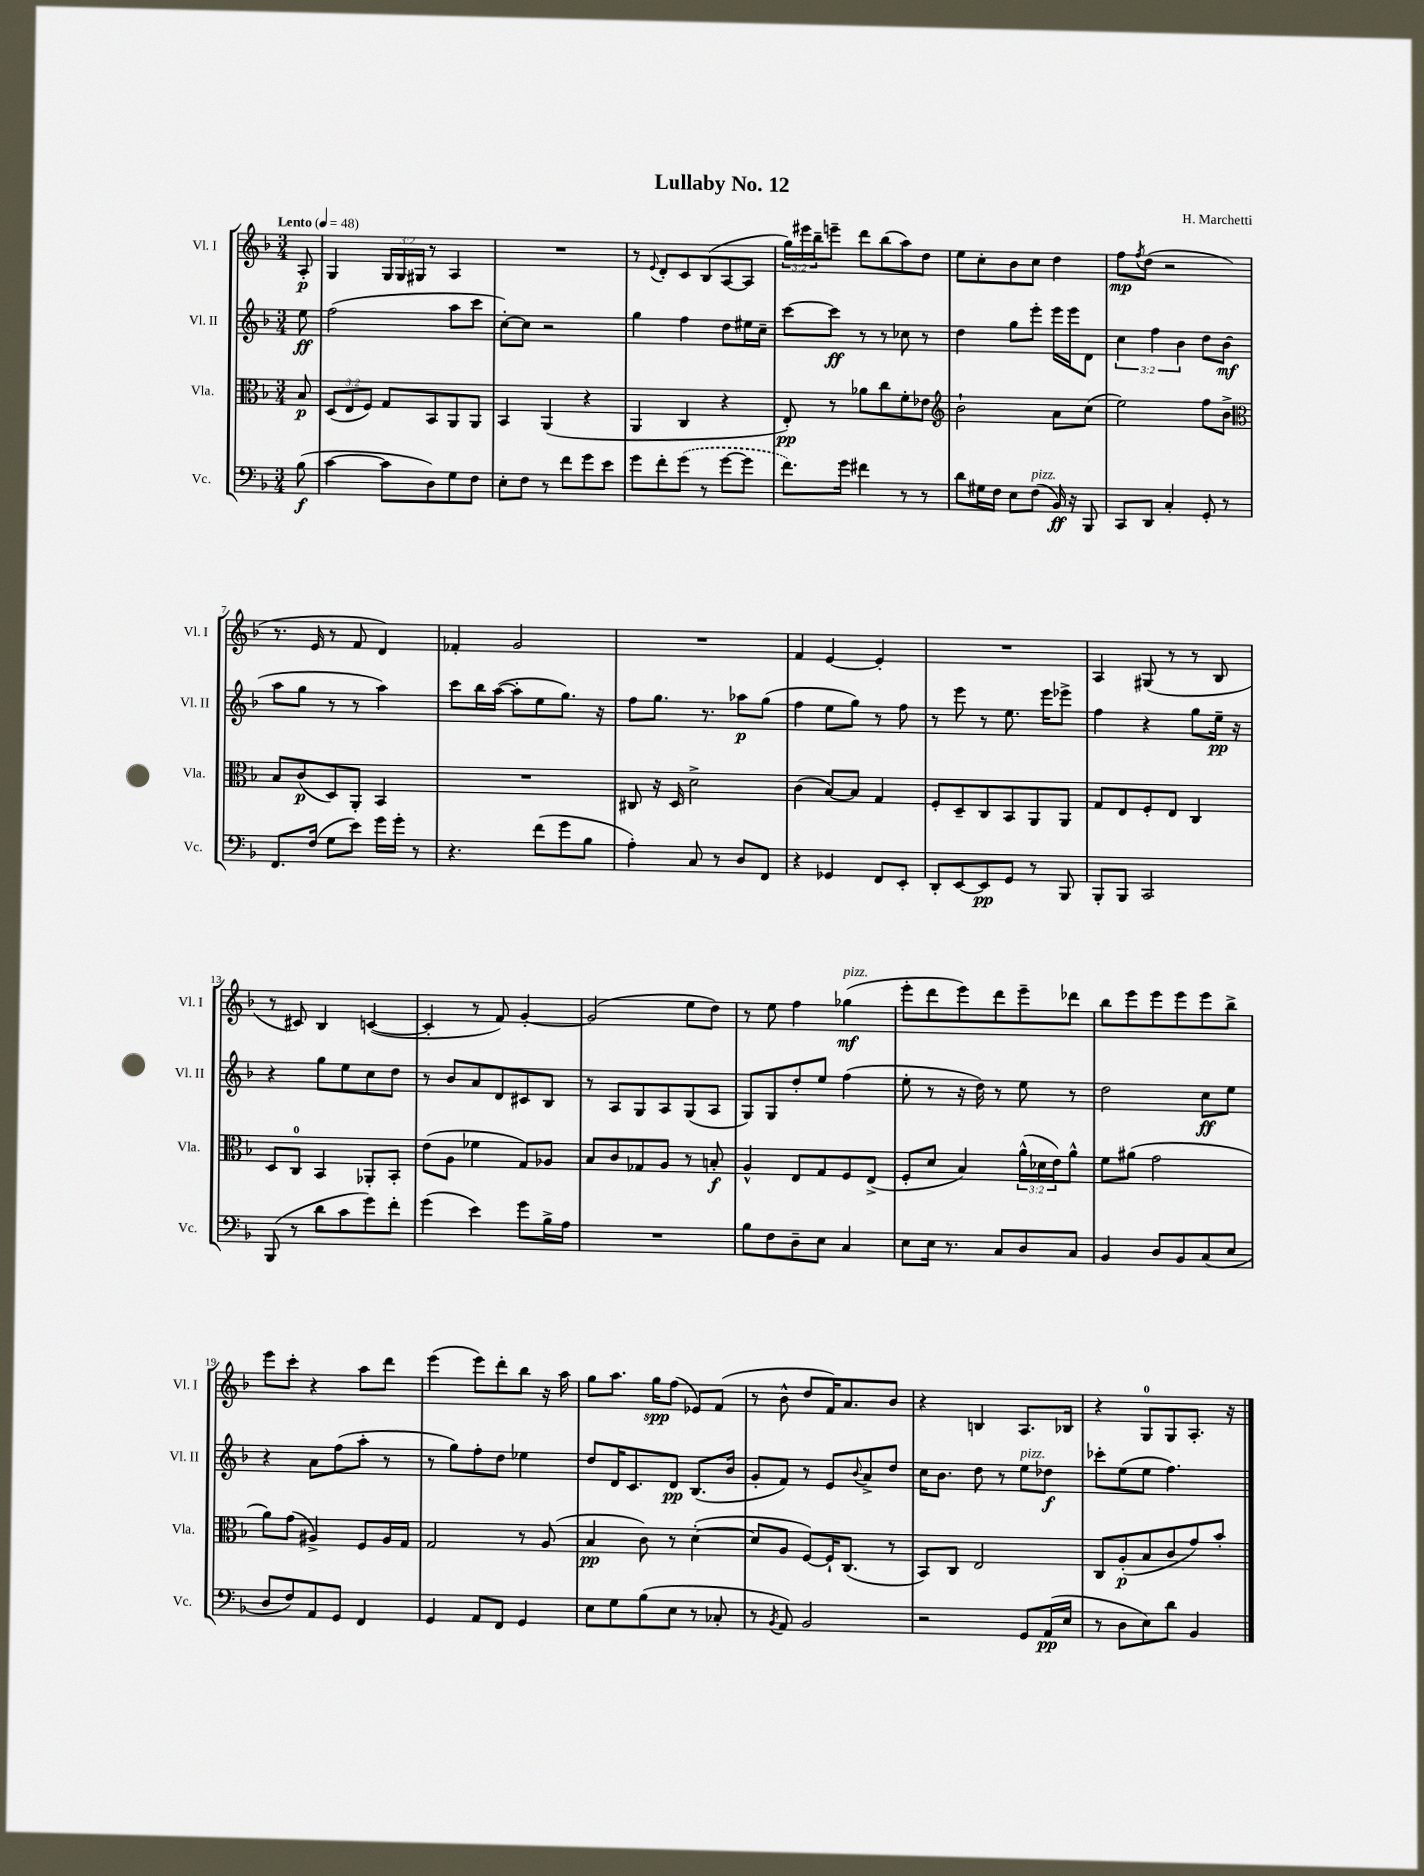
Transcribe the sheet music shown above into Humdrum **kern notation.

**kern	**dynam	**kern	**dynam	**kern	**dynam	**kern	**dynam
*part4	*part4	*part3	*part3	*part2	*part2	*part1	*part1
*staff4	*staff4	*staff3	*staff3	*staff2	*staff2	*staff1	*staff1
*I"Vc.	*	*I"Vla.	*	*I"Vl. II	*	*I"Vl. I	*
*I'Vc.	*	*I'Vla.	*	*I'Vl. II	*	*I'Vl. I	*
*clefF4	*	*clefC3	*	*clefG2	*	*clefG2	*
*k[b-]	*	*k[b-]	*	*k[b-]	*	*k[b-]	*
*M3/4	*	*M3/4	*	*M3/4	*	*M3/4	*
*MM48	*	*MM48	*	*MM48	*	*MM48	*
=	=	=	=	=	=	=	=
!	!	!	!	!	!	!LO:TX:a:B:t=Lento	!
(8B-\	f	8B-/	p	8ee\	ff	8A'/	p
=1	=1	=1	=1	=1	=1	=1	=1
[4c\	.	(12D/L	.	(2ff\	.	4G/	.
.	.	12E/	.	.	.	.	.
.	.	12F/J)	.	.	.	.	.
8c\L]	.	8G/L	.	.	.	24G/LL	.
.	.	.	.	.	.	24G/	.
.	.	.	.	.	.	24G#X/JJ	.
8D\)	.	8BB-/	.	.	.	8r	.
8G\	.	8AA/	.	8aa\L	.	4A/	.
8F\J	.	8AA/J	.	8ccc\J	.	.	.
=2	=2	=2	=2	=2	=2	=2	=2
8E'\L	.	4BB-/	.	[8cc'\L)	.	2.r	.
8F\J	.	.	.	8cc\J]	.	.	.
8r	.	(4AA/	.	2r	.	.	.
8f\L	.	.	.	.	.	.	.
8g\	.	4r	.	.	.	.	.
8e\J	.	.	.	.	.	.	.
=3	=3	=3	=3	=3	=3	=3	=3
8g\L	.	4AA/	.	4gg\	.	8r	.
.	.	.	.	.	.	8qqe/	.
8f'\	.	.	.	.	.	8d'/L	.
(8g\J	.	4C/	.	4ff\	.	8c/	.
8r	.	.	.	.	.	(8B-/	.
[8g\L	.	4r	.	8dd\L	.	[8A/	.
8g\J]	.	.	.	16ee#X\L	.	8A/J]	.
.	.	.	.	16cc~\JJ	.	.	.
=4	=4	=4	=4	=4	=4	=4	=4
8.f\L)	.	8E'/)	pp	[8ccc\L	.	24gg\LL)	.
.	.	.	.	.	.	24eee#X\	.
.	.	.	.	.	.	24bb-~\J	.
.	.	8r	.	8ccc\J]	ff	8eeen~\J	.
16g\Jk	.	.	.	.	.	.	.
4f#X\	.	8a-X\L	.	8r	.	8ddd\L	.
.	.	8cc\	.	8r	.	(8bb-\	.
8r	.	8f'\	.	8cc-X\	.	8aa\)	.
8r	.	8e-X\J	.	8r	.	8dd\J	.
=5	=5	=5	=5	=5	=5	=5	=5
*	*	*clefG2	*	*	*	*	*
8d\L	.	2b-`\	.	4dd\	.	8ee\L	.
16G#X\L	.	.	.	.	.	8cc'\	.
16F\JJ	.	.	.	.	.	.	.
8E\L	.	.	.	8gg\L	.	8b-\	.
!LO:TX:a:i:t=pizz.	!	!	!	!	!	!	!
(8F\J	.	.	.	8eee'\J	.	8cc\J	.
16BB-/)	ff	8a\L	.	16eee\LL	.	4dd\	.
16r	.	.	.	16eee\J	.	.	.
8BBB-/	.	(8cc\J	.	8d\J	.	.	.
=6	=6	=6	=6	=6	=6	=6	=6
8CC/L	.	2ee\)	.	6cc\	.	8ff\L	mp
.	.	.	.	.	.	8qff/	.
8DD/J	.	.	.	.	.	(8dd\J	.
.	.	.	.	6ff\	.	.	.
4C'/	.	.	.	.	.	2r	.
.	.	.	.	6b-\	.	.	.
8GG'/	.	8ff\L	.	8dd\L	.	.	.
8r	.	8b-^\J	.	(8b-\J	mf	.	.
!!LO:LB:g=z
=7	=7	=7	=7	=7	=7	=7	=7
*	*	*clefC3	*	*	*	*	*
8.FF/L	.	8B-/L	.	8aa\L	.	8.r	.
.	.	(8c/	p	8gg\J	.	.	.
(16F/Jk	.	.	.	.	.	16e/	.
8G\L	.	8D/)	.	8r	.	8r	.
8e\J)	.	8AA'/J	.	8r	.	8f/	.
16g\LL	.	4BB-/	.	4aa\)	.	4d/)	.
16g'\JJ	.	.	.	.	.	.	.
8r	.	.	.	.	.	.	.
=8	=8	=8	=8	=8	=8	=8	=8
4.r	.	2.r	.	8ccc\L	.	4f-X'/	.
.	.	.	.	16bb-\L	.	.	.
.	.	.	.	([16aa\JJ	.	.	.
.	.	.	.	8aa'\L]	.	2g/	.
(8f\L	.	.	.	8ee\	.	.	.
8g\	.	.	.	8.gg\J)	.	.	.
8B-\J	.	.	.	.	.	.	.
.	.	.	.	16r	.	.	.
=9	=9	=9	=9	=9	=9	=9	=9
4A'\)	.	8C#X/	.	8ff\L	.	2.r	.
.	.	16r	.	8.gg\J	.	.	.
.	.	16D/	.	.	.	.	.
8C/	.	2d^\	.	.	.	.	.
.	.	.	.	8.r	.	.	.
8r	.	.	.	.	.	.	.
8D/L	.	.	.	8aa-X\L	p	.	.
8FF/J	.	.	.	(8gg\J	.	.	.
=10	=10	=10	=10	=10	=10	=10	=10
4r	.	(4c\	.	4ff\	.	4f/	.
4GG-X/	.	[8B-/L)	.	8ee\L	.	[4e/	.
.	.	8B-/J]	.	8gg\J)	.	.	.
8FF/L	.	4G/	.	8r	.	4e'/]	.
8EE'/J	.	.	.	8ff\	.	.	.
=11	=11	=11	=11	=11	=11	=11	=11
8DD'/L	.	8F'/L	.	8r	.	2.r	.
[8EE/	.	8D~/	.	8eee\	.	.	.
8EE/]	pp	8C/	.	8r	.	.	.
8GG/J	.	8BB-/	.	8.ee\	.	.	.
8r	.	8AA/	.	.	.	.	.
.	.	.	.	16eee\KL	.	.	.
8BBB-/	.	8AA/J	.	8eee-X^\J	.	.	.
=12	=12	=12	=12	=12	=12	=12	=12
8BBB-'/L	.	8G/L	.	4ff\	.	4A/	.
8BBB-/J	.	8E/	.	.	.	.	.
2CC/	.	8F'/	.	4r	.	(8G#X/	.
.	.	8E/J	.	.	.	8r	.
.	.	4C/	.	8gg\L	.	8r	.
.	.	.	.	16ee~\Jk	pp	8B-/	.
.	.	.	.	16r	.	.	.
!!LO:LB:g=z
=13	=13	=13	=13	=13	=13	=13	=13
(8BBB-/	.	8D/L	.	4r	.	8r	.
8r	.	8C/J	.	.	.	8c#X/)	.
8d\L	.	4BB-/	.	8gg\L	.	4B-/	.
8c\	.	.	.	8ee\	.	.	.
8g\)	.	8AA-X'/L	.	8cc\	.	([4cn/	.
8f'\J	.	8BB-'/J	.	8dd\J	.	.	.
=14	=14	=14	=14	=14	=14	=14	=14
(4g\	.	(8e\L	.	8r	.	4c'/]	.
.	.	8A\J	.	8b-/L	.	.	.
4e\)	.	4f-X\	.	8a/	.	8r	.
.	.	.	.	8d/	.	8f/)	.
8g\L	.	8G/L)	.	8c#X/	.	[4g'/	.
16B-^\L	.	8A-X/J	.	8B-/J	.	.	.
16A\JJ	.	.	.	.	.	.	.
=15	=15	=15	=15	=15	=15	=15	=15
2.r	.	8B-/L	.	8r	.	(2g/]	.
.	.	8c/	.	8A/L	.	.	.
.	.	8G-X/	.	8G/	.	.	.
.	.	8A/J	.	8A/	.	.	.
.	.	8r	.	(8G/	.	8ee\L	.
.	.	8Bn'/	f	8A/J	.	8dd\J)	.
=16	=16	=16	=16	=16	=16	=16	=16
8B-\L	.	4A^^/	.	8G/L)	.	8r	.
8F\	.	.	.	8G/	.	8ee\	.
8D~\	.	8E/L	.	8dd'/	.	4ff\	.
8E\J	.	8G/	.	8ee/J	.	.	.
!	!	!	!	!	!	!LO:TX:a:i:t=pizz.	!
4C/	.	8F/	.	(4ff\	.	(4gg-X\	mf
.	.	(8E^/J	.	.	.	.	.
=17	=17	=17	=17	=17	=17	=17	=17
8E\L	.	8F'/L	.	8ee'\	.	8eee'\L	.
16E\Jk	.	8d/J	.	8r	.	8ddd\	.
8.r	.	.	.	.	.	.	.
.	.	4B-/)	.	16r	.	8eee\)	.
.	.	.	.	16dd\)	.	.	.
8C/L	.	.	.	8r	.	8ddd\	.
8D/	.	(24a^^\LL	.	8ee\	.	8eee~\	.
.	.	24d-X\	.	.	.	.	.
.	.	24e\J)	.	.	.	.	.
8C/J	.	8a^^\J	.	8r	.	8ddd-X\J	.
=18	=18	=18	=18	=18	=18	=18	=18
4BB-/	.	8f\L	.	2dd\	.	8bb-\L	.
.	.	(8a#X\J	.	.	.	8eee\	.
8D/L	.	2g\	.	.	.	8eee\	.
8BB-/	.	.	.	.	.	8eee\	.
(8C/	.	.	.	8cc\L	ff	8eee\	.
8E/J	.	.	.	8ee\J	.	8bb-^\J	.
!!LO:LB:g=z
=19	=19	=19	=19	=19	=19	=19	=19
8D/L	.	8a\L)	.	4r	.	8eee\L	.
8F/)	.	(8g\J	.	.	.	8ccc'\J	.
8AA/	.	4A#X^/)	.	8a\L	.	4r	.
8GG/J	.	.	.	(8ff\	.	.	.
4FF/	.	8F/L	.	8aa'\J	.	8aa\L	.
.	.	16A#/L	.	8r	.	8ddd\J	.
.	.	16G/JJ	.	.	.	.	.
=20	=20	=20	=20	=20	=20	=20	=20
4GG/	.	2G/	.	8r	.	(4eee\	.
.	.	.	.	8gg\L)	.	.	.
8AA/L	.	.	.	8ff'\	.	8eee\L)	.
8FF/J	.	.	.	8dd\J	.	8ddd'\	.
4GG/	.	8r	.	4ee-X\	.	8bb-\J	.
.	.	(8A/	.	.	.	16r	.
.	.	.	.	.	.	16aa\	.
=21	=21	=21	=21	=21	=21	=21	=21
8E\L	.	4B-/	pp	8dd/L	.	8gg\L	.
8G\	.	.	.	16d/K	.	8.aa\J	.
.	.	.	.	8.c/	.	.	.
(8B-\	.	8c\)	.	.	.	.	.
.	.	.	.	.	.	16gg\KL	spp
8E\J	.	8r	.	8d/J	pp	(8ff\J	.
8r	.	([4d'\	.	(8.B-/L	.	8e-X/L)	.
8C-X'/	.	.	.	.	.	(8f/J	.
.	.	.	.	16b-/Jk	.	.	.
=22	=22	=22	=22	=22	=22	=22	=22
8r	.	8d/L]	.	8g'/L	.	8r	.
8qBB-/	.	.	.	.	.	.	.
8AA/)	.	8A/J	.	8f/J)	.	8b-^^\	.
2BB-/	.	[8F/L)	.	8r	.	8dd/L	.
.	.	16F`/K]	.	8e/L	.	16f/K)	.
.	.	(8.C/J	.	.	.	8.a/	.
.	.	.	.	8qqb-/	.	.	.
.	.	.	.	8a^/	.	.	.
.	.	8r	.	8dd/J	.	8b-/J	.
=23	=23	=23	=23	=23	=23	=23	=23
2r	.	8BB-/L)	.	16cc\KL	.	4r	.
.	.	.	.	8.b-\J	.	.	.
.	.	8C/J	.	.	.	.	.
.	.	2E/	.	8dd\	.	4Bn/	.
.	.	.	.	8r	.	.	.
!	!	!	!	!LO:TX:a:i:t=pizz.	!	!	!
8GG/L	.	.	.	8ee\L	.	8.A/L	.
(16AA/L	pp	.	.	8dd-X\J	f	.	.
16E/JJ	.	.	.	.	.	16B-X/Jk	.
=24	=24	=24	=24	=24	=24	=24	=24
8r	.	8C/L	.	8ccc-X'\L	.	4r	.
8D\L	.	(8A'/	p	(8ee\	.	.	.
8E\)	.	8B-/	.	8ee\J	.	8G/L	.
8d\J	.	8c/	.	4.ff\)	.	8G/	.
4BB-/	.	8g/)	.	.	.	8.A'/J	.
.	.	8b-'/J	.	.	.	.	.
.	.	.	.	.	.	16r	.
==	==	==	==	==	==	==	==
*-	*-	*-	*-	*-	*-	*-	*-
